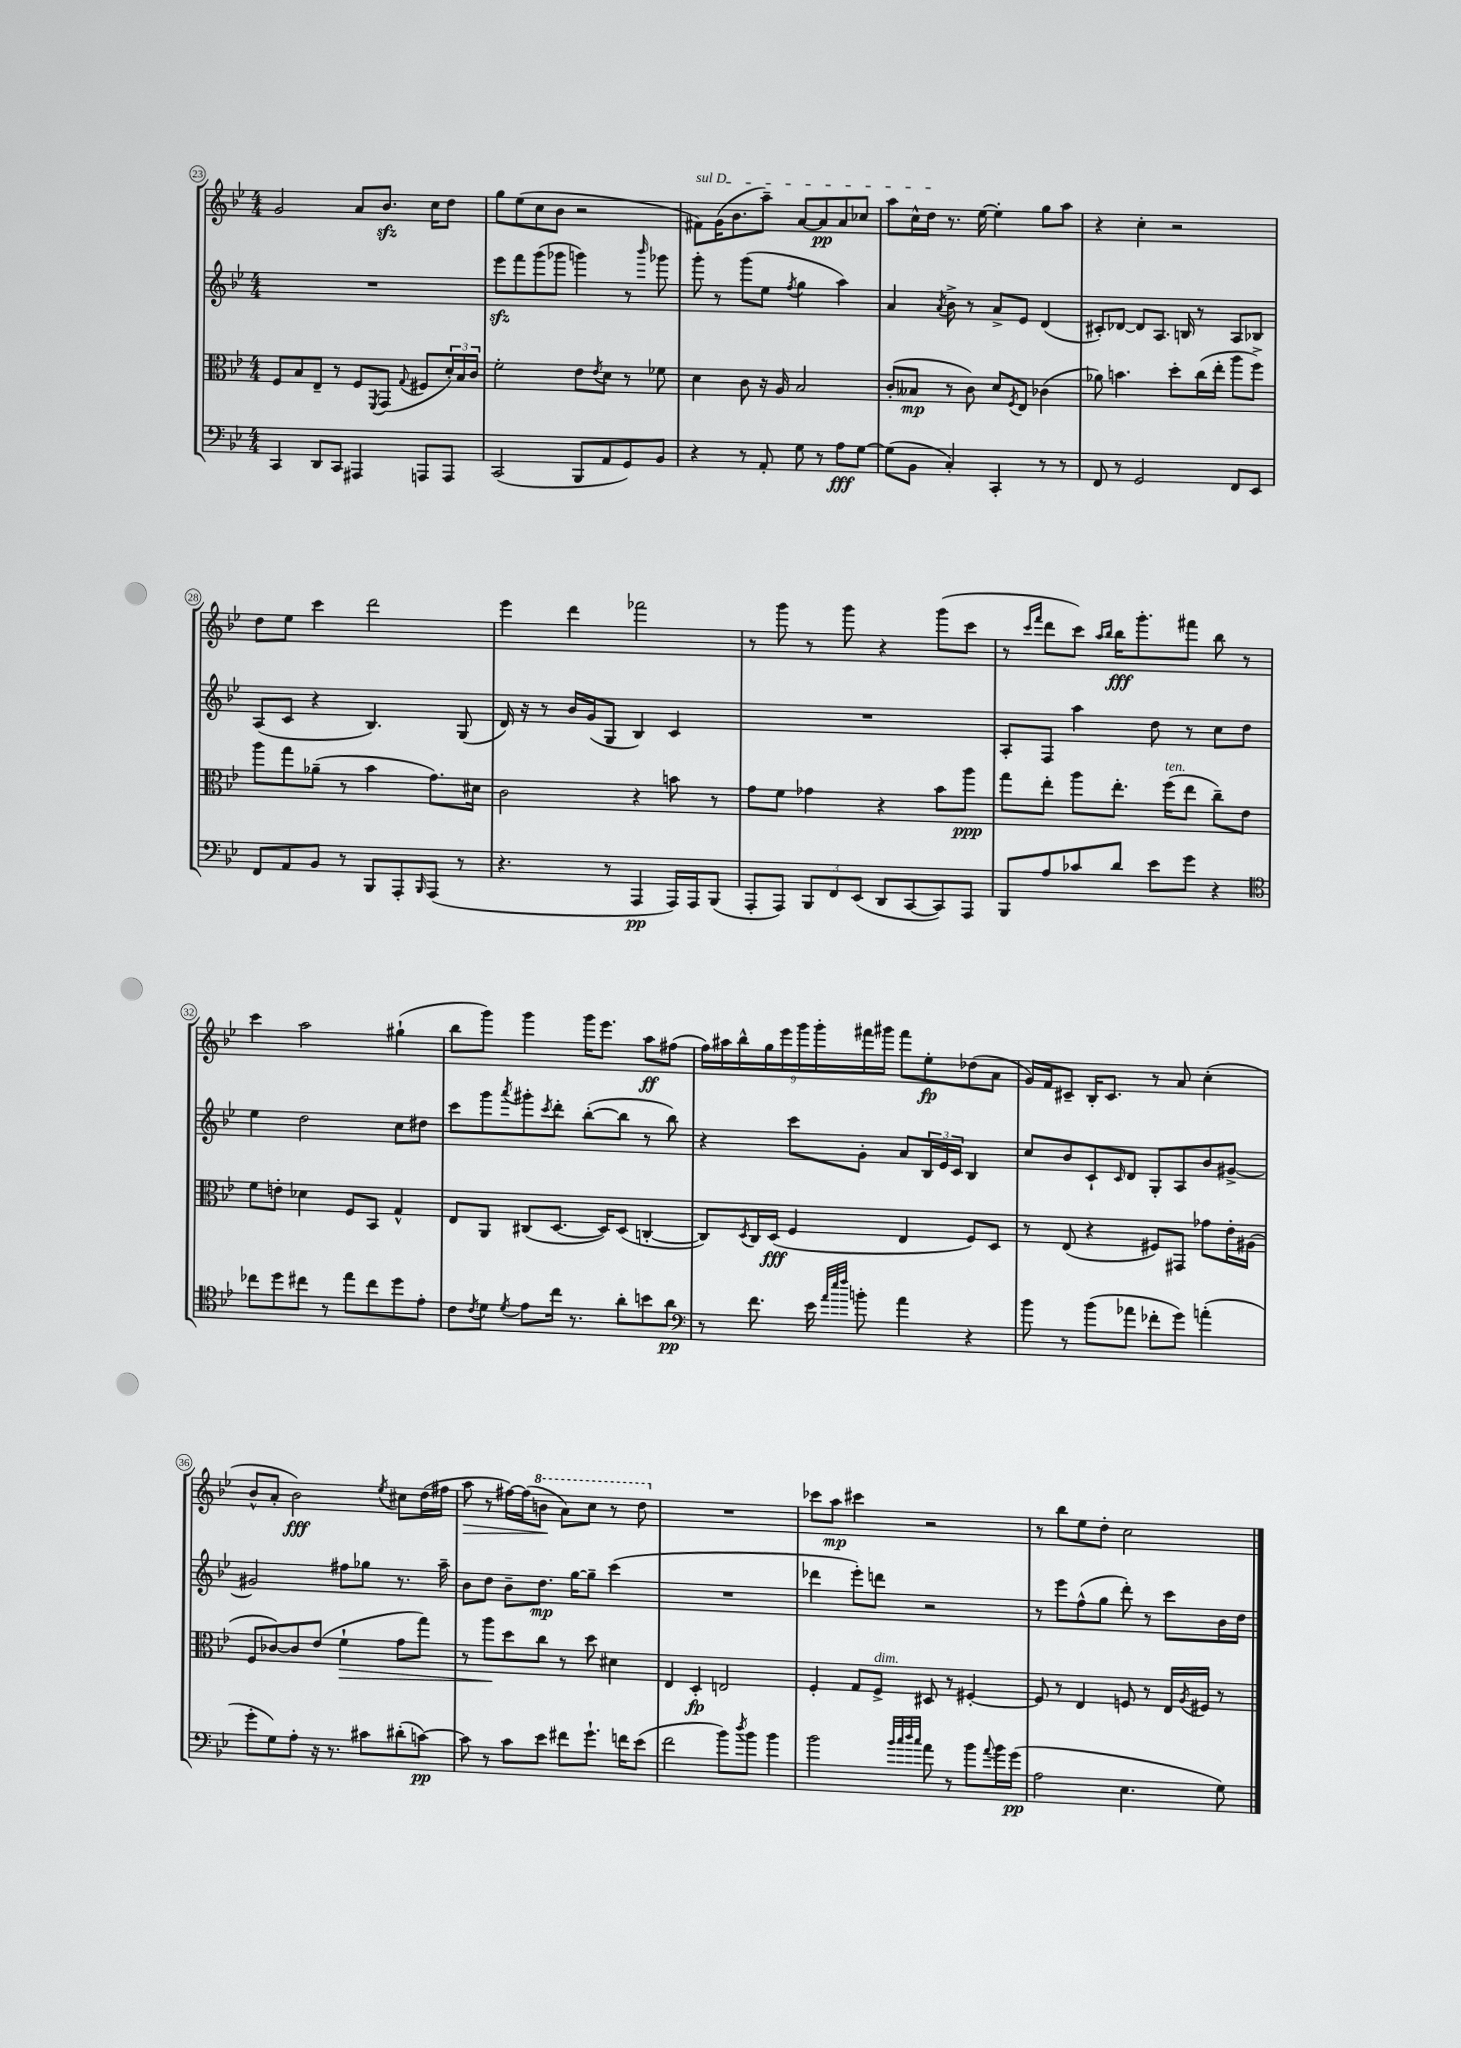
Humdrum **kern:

**kern	**kern	**kern	**kern
*staff4	*staff3	*staff2	*staff1
*clefF4	*clefC3	*clefG2	*clefG2
*k[b-e-]	*k[b-e-]	*k[b-e-]	*k[b-e-]
*M4/4	*M4/4	*M4/4	*M4/4
4CC	8F	1r	2g
.	8B-	.	.
8DD	8E-~	.	.
8CC	8r	.	.
4AAA#	8F	.	8a
.	8qFF	.	.
.	(8GG	.	8.b-
.	8qqG	.	.
8AAA	8F#	.	.
.	.	.	16cc
8AAA	24d')	.	8dd
.	24B-	.	.
.	24c	.	.
=	=	=	=
(2CC	2f'	8eee-	8gg
.	.	8fff	(8ee-
.	.	(8ggg	8cc
.	.	8ggg-	8b-
8BBB-	8e-	4ggg)	2r
.	8qe-	.	.
8AA	8d	.	.
8GG)	8r	8r	.
.	.	16qqbbb-	.
8BB-	8f-	8ggg-	.
=	=	=	=
4r	4d	8ggg'	8f#)
.	.	8r	(16g
.	.	.	8.b-
8r	8c	(8ggg	.
8AA'	16r	8ee-	8aa~)
.	16A	.	.
.	.	8qff	.
8G	2B-	4gg	[8a
8r	.	.	8a]
8A	.	4aa)	8a
[8G	.	.	8cc-
=	=	=	=
(8G]	(8c'	4a	8aa
8BB-	8B--	.	16cc^^
.	.	.	16dd
.	.	8qa	.
4C')	8r	8b-^	8.r
.	8c)	8r	.
.	.	.	[16ee-
4CC'	8d	8a^	4ee-']
.	8qF	.	.
.	8E-	8e-	.
8r	(4c-	(4d	8gg
8r	.	.	8aa
=	=	=	=
8FF	8a-)	8c#')	4r
8r	4.b	[8d-	.
2GG	.	8d-]	4cc'
.	.	8.A	.
.	8dd'	.	2r
.	.	16B	.
.	(16cc	8r	.
.	16ee-'	.	.
8FF	8aa	8A	.
8EE-	8ff^)	8B-	.
=	=	=	=
8FF	8aa	(8A	8dd
8AA	8gg	8c	8ee-
8BB-	(8a-~	4r	4ccc
8r	8r	.	.
8BBB-	4b-	4.B-)	2ddd
8AAA'	.	.	.
16qqBBB-	.	.	.
(8AAA	8.g)	.	.
8r	.	(8G	.
.	16d#	.	.
=	=	=	=
4.r	2c	16d)	4eee-
.	.	16r	.
.	.	8r	.
.	.	16b-	4ddd
.	.	(16g	.
8r	.	8G	.
4AAA	4r	4B-)	2fff-
16AAA)	8b	4c	.
16AAA	.	.	.
(8BBB-	8r	.	.
=	=	=	=
8AAA'	8g	1r	8r
8AAA)	8f	.	8ggg
12BBB-	4g-	.	8r
12FF	.	.	.
.	.	.	8ggg
(12EE-	.	.	.
8DD	4r	.	4r
[8CC	.	.	.
8CC])	8b-	.	(8ggg
8AAA	8aa	.	8ccc
=	=	=	=
8BBB-	8gg	8A'	8r
.	.	.	16qqccc
.	.	.	16qqfff
8A	8ee-'	8F	8ddd
8c-	8aa	4aa	8ccc)
.	.	.	16qqaa
.	.	.	16qqbb-
8d	8.ee-'	.	16bb-
.	.	.	8.ggg'
8e-	.	8dd	.
.	(16ff	.	.
8g	8ee-	8r	8fff#
4r	8cc~)	8cc	8bb-
.	8e-	8dd	8r
=	=	=	=
*clefC4	*	*	*
8cc-	8f	4ee-	4ccc
8dd	8e'	.	.
8cc#	4d-	2dd	2aa
8r	.	.	.
8ee-	8F	.	.
8cc#	8BB-	.	.
8dd	4G^^	8cc	(4gg#`
8e-'	.	8dd#	.
=	=	=	=
8c	8E-	8ccc	8bb-
8qc	.	.	.
8d	8AA	8ggg	8ggg)
8qd	.	8qaaa	.
8e-	(8C#	8ggg#'	4ggg
.	.	8qccc	.
16cc	[8.D	8ddd'	.
8.r	.	.	.
.	.	([8bb-'	16ggg
.	16D])	.	8.eee-
8a'	(8D	8bb-]	.
8b	[4C'	8r	8aa
8a	.	8bb-)	(8ff#
=	=	=	=
*clefF4	*	*	*
8r	8C])	4r	18ff)
.	.	.	18aa#
.	.	.	18bb-^^
.	8qD	.	.
8.f	16C	.	.
.	.	.	18gg
.	(16D	.	.
.	.	.	18eee-
.	4F	8ccc	.
.	.	.	18ggg
16e-	.	.	.
.	.	.	18ggg'
32qqa	.	.	.
32qqee-	.	.	.
32qqff	.	.	.
8b'	.	8g'	.
.	.	.	18fff#
.	.	.	18ggg#
4a	4E-	8a	8fff#
.	.	24B-	8ee-'
.	.	24e-	.
.	.	24c	.
4r	8F)	4B-	(8dd-
.	8D	.	8a
=	=	=	=
8b-	8r	8cc	16g)
.	.	.	16f
8r	(8E-	8b-	8c#~
(8b-	4r	8c`	16B-'
.	.	.	8.c#
.	.	16qqc	.
8a-	.	8d	.
8f-'	8F#)	8G'	8r
8g)	8GG#	8A	8a
(4a'	8g-	8b-	(4cc'
.	16e-'	[8g#^	.
.	(16A#	.	.
=	=	=	=
8g'	8F	2g#]	8b-^^
8G)	[8c-)	.	8a'
8A'	8c-]	.	2b-)
16r	(8e-	.	.
8.r	.	.	.
.	4f`	8ff#	.
8c#	.	8gg-	.
.	.	.	8qee-
(8d#'	8g	8.r	8cc#
[8c)	8gg)	.	(16dd
.	.	16aa~	16ff#
=	=	=	=
8c]	8r	8b-	8aa
8r	8aa	8dd	8r
8c	8dd	8b-~	[16ff#)
.	.	.	(16ff#]
8e-	8cc	8.dd	8bb
8f#	8r	.	8aa)
.	.	[16gg	.
8.g`	8dd	8gg~]	8ccc
.	4d#	(4ccc	8r
16f	.	.	.
(8e-	.	.	8ddd
=	=	=	=
2f	4E-	1r	1r
.	4D'	.	.
8b-)	2E	.	.
8qdd	.	.	.
8b-	.	.	.
4b-	.	.	.
=	=	=	=
2b-	4F'	4ddd-	8ccc-
.	.	.	8aa
.	8G	8eee-')	4ccc#
.	8F^	8ddd	.
32qqb-	.	.	.
32qqcc	.	.	.
32qqdd	.	.	.
32qqcc	.	.	.
8a	8D#	2r	2r
8r	8r	.	.
8b-	[4F#'	.	.
8qqa	.	.	.
16b-	.	.	.
(16g	.	.	.
=	=	=	=
2A	8F#]	8r	8r
.	8r	8eee-	8bb-
.	4E-	(8ff^^	8ee-
.	.	8gg	8dd'
4.E-	8F	8ddd')	2cc
.	8r	8r	.
.	16E-	8ccc	.
.	8qA	.	.
.	16F#	.	.
8G)	8r	16b-	.
.	.	16dd	.
==	==	==	==
*-	*-	*-	*-
